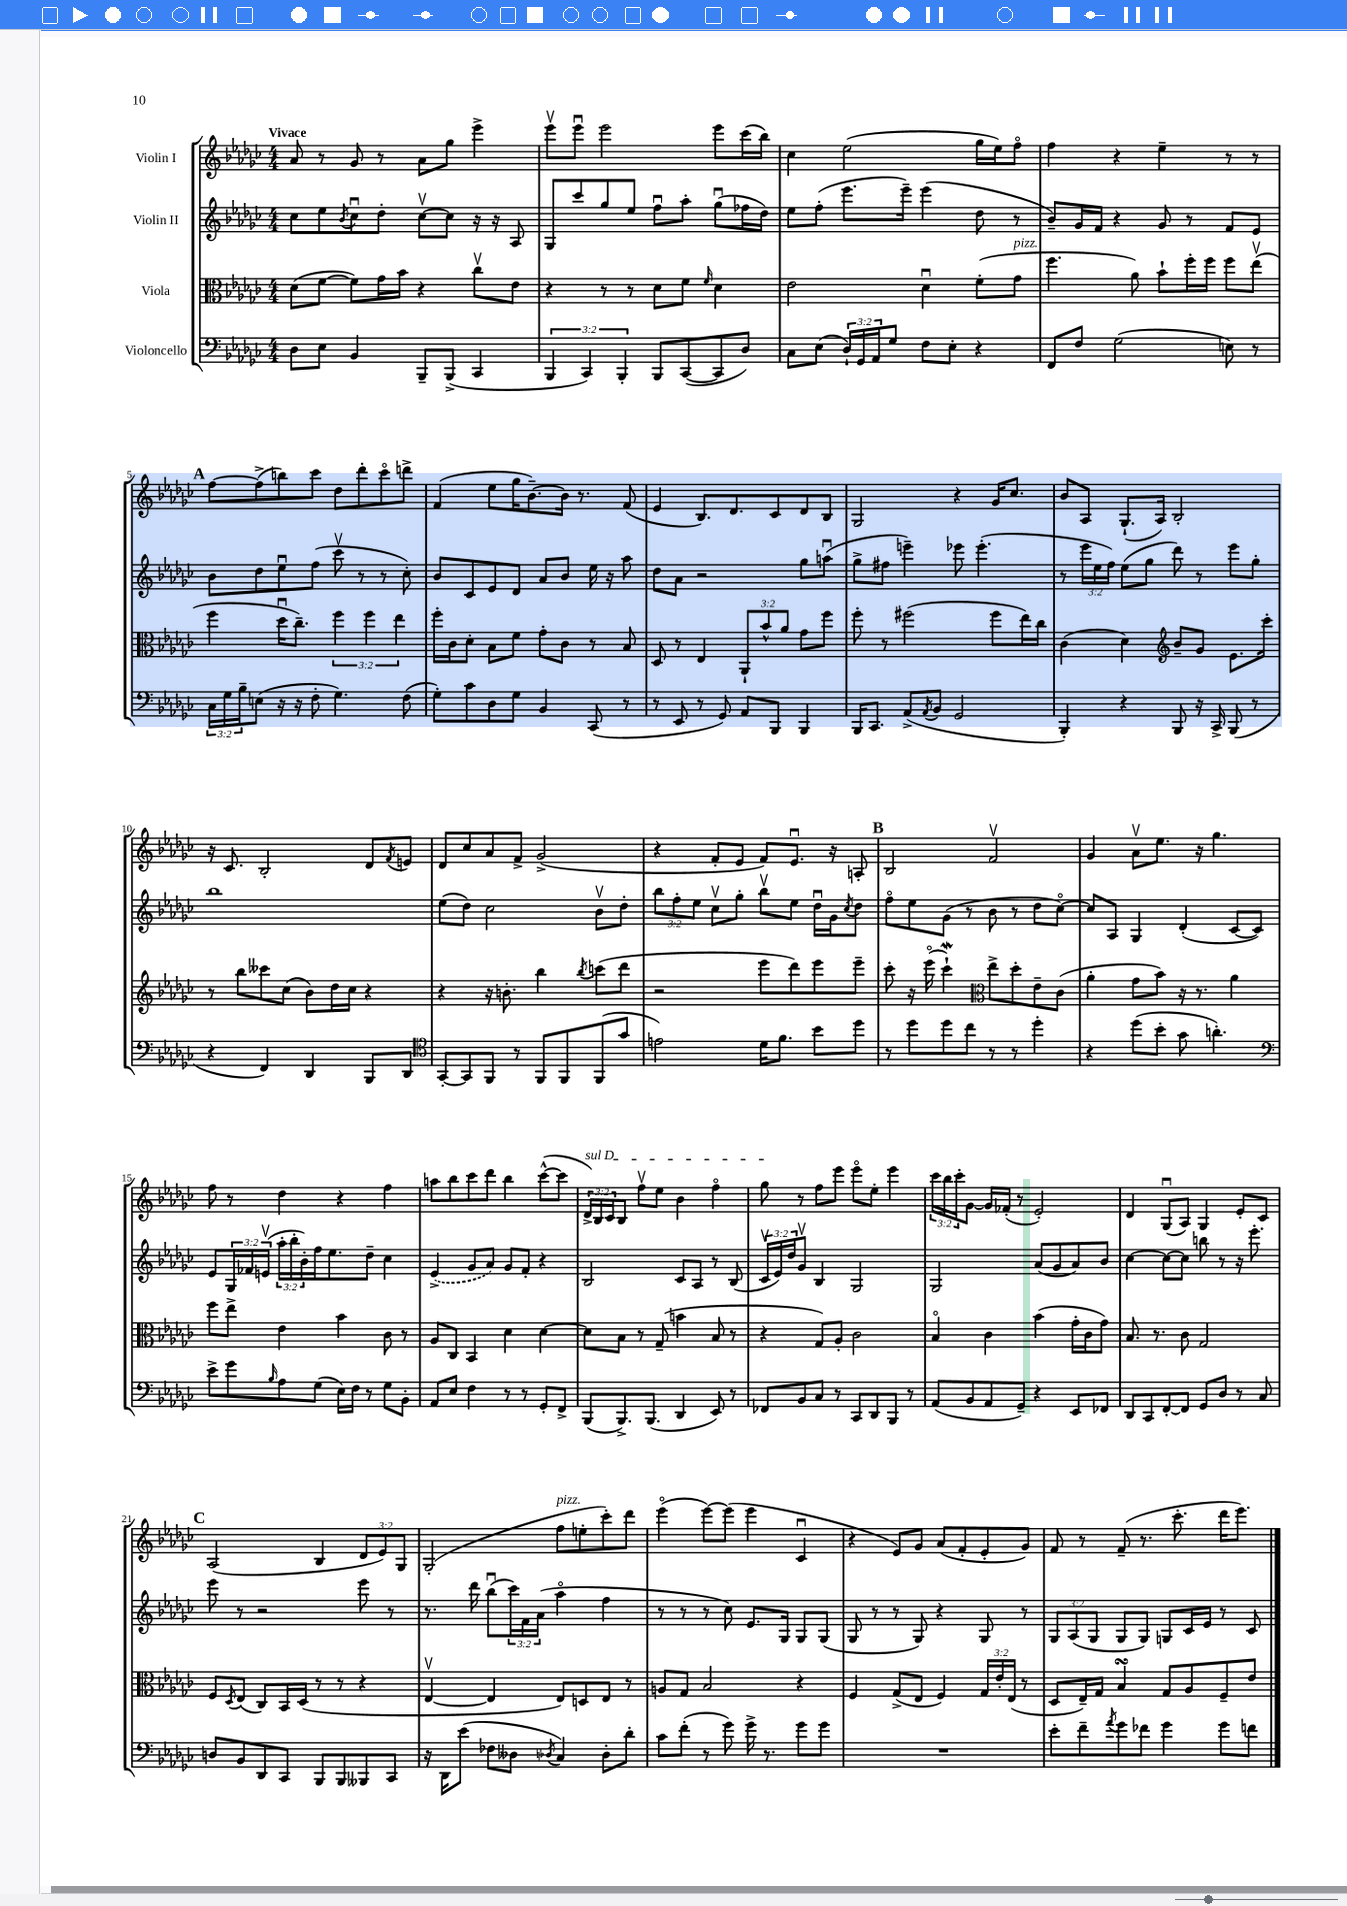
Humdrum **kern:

**kern	**kern	**kern	**kern
*part4	*part3	*part2	*part1
*staff4	*staff3	*staff2	*staff1
*I"Violoncello	*I"Viola	*I"Violin II	*I"Violin I
*clefF4	*clefC3	*clefG2	*clefG2
*k[b-e-a-d-g-c-]	*k[b-e-a-d-g-c-]	*k[b-e-a-d-g-c-]	*k[b-e-a-d-g-c-]
*M4/4	*M4/4	*M4/4	*M4/4
=1	=1	=1	=1
!	!	!	!LO:TX:a:B:t=Vivace
8D-\L	(8d-\L	8cc-\L	8a-/
8E-\J	[8f\J	8ee-\	8r
.	.	8qb-/	.
4BB-/	8f\L])	8cc-u\	8g-/
.	16g-\L	8dd-'\J	8r
.	16b-\JJ	.	.
8BBB-~/L	4r	[8cc-v\L	8a-\L
(8BBB-^/J	.	8cc-\J]	8gg-\J
4CC-/	8cc-v\L	16r	4eee-^\
.	.	16r	.
.	8e-\J	8A-/	.
=2	=2	=2	=2
6BBB-/	4r	8G-/L	8eee-v\L
.	.	8ccc-/	8eee-u\J
6CC-/)	.	.	.
.	8r	8gg-/	2eee-\
6BBB-'/	.	.	.
.	8r	8ee-/J	.
8BBB-/L	8d-\L	8ffu\L	.
([8CC-/	8f\J	8aa-'\J	.
.	16qqf/	.	.
8CC-/]	4d-\	(8gg-u\L	8eee-\L
8D-/J)	.	16ff-X\L	(16ccc-\L
.	.	16dd-\JJ)	16bb-\JJ)
=3	=3	=3	=3
8C-\L	2e-\	8ee-\L	4cc-\
(8E-\J	.	(8ff'\J	.
24D-`/LL)	.	8.eee-\L	(2ee-\
24GG-/	.	.	.
24AA-/J	.	.	.
8G-/J	.	.	.
.	.	16eee-~\Jk)	.
8F\L	4d-u\	(4eee-\	.
8E-'\J	.	.	.
4r	(8f'\L	8dd-\	16gg-\LL
.	.	.	16ee-\J)
!	!LO:TX:a:i:t=pizz.	!	!
.	8g-\J	8r	8ff\J
=4	=4	=4	=4
8FF/L	4.ff\	8b-~/L)	4ff\
8F/J	.	16g-/L	.
.	.	16f/JJ	.
(2G-\	.	4r	4r
.	8a-\)	.	.
.	8b-`\L	8g-/	4ee-~\
.	16ff'\L	8r	.
.	16ff\JJ	.	.
8En\)	8ff\L	8f/L	8r
8r	(8ee-v\J	8e-/J	8r
!!LO:LB:g=z
!!LO:REH:place=s1:t=A
=5	=5	=5	=5
24C-\LL	4ff\	8b-\L	[8ff\L
24G-\	.	.	.
24B-~\J	.	.	.
(8En\J	.	8dd-\	(8ff^\]
16r	16dd-u\KL	8ee-u\	8bbn\)
16r	8.cc-~\J)	.	.
8F'\	.	(8ff\J	8ccc-\J
4.G-\)	6ff\	8ccc-v\	8dd-\L
.	.	8r	8ddd-'\
.	6ff\	.	.
.	.	8r	8ccc-\
.	6ee-\	.	.
(8F\	.	8cc-'\)	8dddn^\J
=6	=6	=6	=6
8G-'\L)	16ff'\LL	8b-/L	(4f/
.	16c-\J	.	.
8c-\	8d-'\J	8c-/	.
8D-\	8B-\L	8e-/	8ee-\L
8G-\J	8f\J	8d-/J	16gg-\K
.	.	.	[8.b-~\)
4BB-/	8g-'\L	8a-/L	.
.	8c-\J	8b-/J	16b-\Jk]
.	.	.	8.r
(8CC-/	8r	16ee-\	.
.	.	16r	.
8r	8B-/	8aa-\	(8f/
=7	=7	=7	=7
8r	8D-/	8dd-\L	4e-/
8EE-/	8r	8a-\J	.
8r	4E-/	2r	8.B-/L)
8GG-/)	.	.	.
.	.	.	8.d-/
8AA-/L	12AA-`/L	.	.
.	12b-^^/	.	.
8BBB-/J	.	.	8c-/
.	12a-/J	.	.
4BBB-/	8g-\L	8gg-\L	8d-/
.	8ff\J	(8aanu\J	8B-/J
=8	=8	=8	=8
16BBB-/KL	8ff'\	8gg-^\L	2G-/
8.CC-/J	.	.	.
.	8r	8ff#X\J	.
(8AA-^/L	(2ff#X\	4eeen~\)	.
8qAA-/	.	.	.
8BB-/J	.	.	.
2GG-/	.	8eee-X\	4r
.	.	(4.eee-'\	.
.	8ff#\L	.	16g-/KL
.	.	.	8.cc-/J
.	16ee-\L)	.	.
.	16cc-\JJ	.	.
=9	=9	=9	=9
4BBB-'/)	(4c-\	8r	8b-/L
.	.	24eee-\LL	8A-/J
.	.	24ee-\	.
.	.	24ff\JJ)	.
4r	4d-\)	(8ee-\L	(8.G-`/L
.	.	8gg-\J	.
.	.	.	16A-/Jk)
*	*clefG2	*	*
8BBB-/	8b-~/L	8ddd-\)	2B-'/
16r	8g-/J	8r	.
16CC-^/	.	.	.
(8BBB-/	8.e-\L	8eee-\L	.
8r	.	8gg-'\J	.
.	16ccc-'\Jk	.	.
!!LO:LB:g=z
=10	=10	=10	=10
4r	8r	1bb-	16r
.	.	.	8.c-/
.	8bb-\L	.	.
4FF/)	8ccc--X\	.	2B-'/
.	(8cc-\J	.	.
4DD-/	8b-\L)	.	.
.	16dd-\L	.	.
.	16cc-\JJ	.	.
8BBB-/L	4r	.	8d-/L
.	.	.	8qf/
8DD-/J	.	.	8en/J
=11	=11	=11	=11
*clefC4	*	*	*
[8GG-'/L	4r	(8ee-\L	8d-/L
8GG-/]	.	8dd-\J)	8cc-/
8FF/J	16r	2cc-\	8a-/
.	8.bn'\	.	.
8r	.	.	8f^/J
8FF/L	4bb-\	.	(2g-^/
8FF/	.	.	.
.	8qbb-/	.	.
(8FF/	(8cccn\L	8b-v\L	.
8g-/J	8ddd-\J	8dd-'\J	.
=12	=12	=12	=12
2en\)	2r	12bb-\L	4r
.	.	12ff'\	.
.	.	12ee-\J	.
.	.	8cc-v\L	8f'/L
.	.	8gg-'\J	8e-/J
16d-\KL	8eee-\L	8bb-v\L	8f/L)
8.f\J	.	.	.
.	8ddd-\)	8ee-\J	8.e-u/J
8b-\L	8eee-\	16dd-u\LL	.
.	.	16g-\J	16r
.	.	8qcc-/	.
8dd-\J	8eee-~\J	8dd-\J	8An'/
!!LO:REH:place=s1:t=B
=13	=13	=13	=13
8r	8ccc-'\	8ff\L	2B-/
8dd-\L	16r	8ee-\	.
.	(16eee-\	.	.
8dd-\	4ccc-w`\)	(8g-\J	.
8cc-\J	.	8r	.
*	*clefC3	*	*
8r	8ee-^\L	8b-\	2fv/
8r	8dd-'\	8r	.
4dd-'\	8e-~\	8dd-\L	.
.	(8c-\J	[8cc-\J)	.
=14	=14	=14	=14
4r	4a-'\	8cc-/L]	4g-/
.	.	8A-/J	.
(8dd-\L	8g-\L	4G-/	8a-v\L
8b-'\J	8b-\J)	.	8.ee-\J
8g-\	16r	(4d-'/	.
.	8.r	.	16r
4.an'\)	.	.	4.gg-\
.	4a-\	[8c-/L	.
.	.	8c-/J])	.
!!LO:LB:g=z
=15	=15	=15	=15
*clefF4	*	*	*
8e-^\L	8ff\L	8e-/L	8ff\
8g-\	8ee-^\J	24G-/L	8r
.	.	24f-X/	.
.	.	(24env/JJ	.
16qqB-/	.	.	.
8A-\	4e-\	24aa-'\LL	4dd-\
.	.	24bb-'\	.
.	.	24b-'\)	.
(8G-\J	.	16ff\J	.
.	.	8.ee-\	.
16E-\LL)	4b-\	.	4r
16F\JJ	.	.	.
8r	.	8dd-~\J	.
8G-\L	8c-\	4cc-\	4ff\
8BB-'\J	8r	.	.
=16	=16	=16	=16
8AA-/L	8A-/L	(4e-^/	8aan\L
8E-/J	8C-/J	.	8bb-\
4F\	4BB-/	8g-/L	8ccc-\
.	.	8a-/J)	8ddd-\J
8r	4d-\	8g-/L	4bb-\
8r	.	8f'/J	.
8GG-'/L	[4d-\	4r	([8ccc-^^\L
8FF^/J	.	.	8ccc-\J]
=17	=17	=17	=17
!	!	!	!LO:TX:a:i:t=sul D
(8BBB-/L	8d-\L]	2B-/	24d-^/LL)
.	.	.	24B-/
.	.	.	24c-/J
8.BBB-^/)	8B-\J	.	8B-/J
.	8r	.	8ffv\L
(8.BBB-/J	.	.	.
.	(8G-~/	.	8ee-\J
4DD-/	4bn\	8c-/L	4b-\
.	.	8A-/J	.
8EE-/)	8B-/	8r	4ff\
8r	8r	(8B-/	.
=18	=18	=18	=18
8FF-X/L	4r	24c-v/LL	8gg-\
.	.	24e-/)	.
.	.	24dd-/J	.
8BB-/	.	8g-v/J	8r
8C-/J	8G-/L)	4B-/	8ff\L
8r	8A-'/J	.	8eee-\J
8CC-/L	2c-\	2G-/	8eee-\L
8DD-/	.	.	8ee-'\J
8BBB-/J	.	.	4eee-\
8r	.	.	.
=19	=19	=19	=19
(8AA-/L	4B-/	2G-/	24ccc-\LL
.	.	.	24bb-\
.	.	.	24ccc-'\J
8BB-/	.	.	[8g-\J
8AA-/	4c-\	.	16g-/LL]
.	.	.	(16f-X'/JJ
8GG-~/J)	.	.	8r
4r	(4b-\	(8a-/L	2e-'/)
.	.	8g-/	.
8EE-/L	16g-'\LL	8a-/)	.
.	16c-\J	.	.
8FF-X/J	8g-\J)	8b-/J	.
=20	=20	=20	=20
8DD-/L	8.B-/	[4cc-\	4d-/
8CC-/	.	.	.
.	8.r	.	.
[8FF'/	.	8cc-\L_	(8G-u/L
8FF/J]	8c-\	8cc-\J]	8A-/J)
8GG-/L	2G-/	8bbn\	4G-/
8D-/J	.	8r	.
8r	.	16r	8e-'/L
.	.	8.eee-'\	.
8C-/	.	.	8c-/J
!!LO:LB:g=z
!!LO:REH:place=s1:t=C
=21	=21	=21	=21
8Dn/L	8F/L	8eee-\	(2A-/
.	8qD-/	.	.
8BB-/	(8E-/J	8r	.
8DD-/	8C-/L)	2r	.
8CC-/J	16BB-/L	.	.
.	(16D-/JJ	.	.
8BBB-/L	8r	.	4B-/
8BBB-/	8r	.	.
8BBB--X/	4r	8eee-\	12d-/L
.	.	.	12e-/)
8CC-/J	.	8r	.
.	.	.	12G-/J
=22	=22	=22	=22
16r	[4E-v/	8.r	(2G-'/
16DD-\KL	.	.	.
(8e-\J	.	.	.
.	.	16ddd-\	.
8F-X\L	4E-/]	(8bb-u\L	.
8D--X\J	.	24ccc-\L)	.
.	.	24f\	.
.	.	(24a-\JJ	.
8qD-X/	.	.	.
!	!	!	!LO:TX:a:i:t=pizz.
4C-/)	8E-/L)	4aa-\	8ff\L
.	8Dn/	.	8een'\
8D-'\L	8E-/J	4ff\	8ccc-'\)
8d-'\J	8r	.	8ddd-\J
=23	=23	=23	=23
8c-\L	8An/L	8r	(4eee-\
(8f'\J	8G-/J	8r	.
8r	2B-/	8r	[8eee-\L)
8g-\)	.	8cc-\)	(8eee-\J]
16g-^\	.	8.e-/L	4eee-\
8.r	.	.	.
.	.	16G-/Jk	.
8g-\L	4r	8G-/L	4c-u/
8g-\J	.	(8G-/J	.
=24	=24	=24	=24
1r	4F/	8G-/	4r
.	.	8r	.
.	(8G-^/L	8r	8e-/L)
.	8E-/J	8G-/)	8g-/J
.	4F/)	4r	(8a-/L
.	.	.	8f'/
.	24G-/LL	8G-/	8e-'/
.	24e-'/	.	.
.	(24E-/JJ	.	.
.	8r	8r	8g-/J)
=25	=25	=25	=25
8e-'\L	8D-/L	12G-/L	8f/
.	.	(12A-/	.
8f~\	16E-~/L)	.	8r
.	.	12G-/J	.
.	16G-/JJ	.	.
8qa-/	.	.	.
8g-\	4B-sSsS/	8G-/L	(8f~/
8f-X\J	.	8G-/J)	8.r
4g-\	8G-/L	8Gn/L	.
.	.	.	8.ccc-'\
.	8A-/	16c-/L	.
.	.	16e-/JJ	.
8g-\L	8F~/	8r	16ddd-\KL
.	.	.	8.eee-\J)
8fn\J	8e-/J	8c-/	.
==	==	==	==
*-	*-	*-	*-
